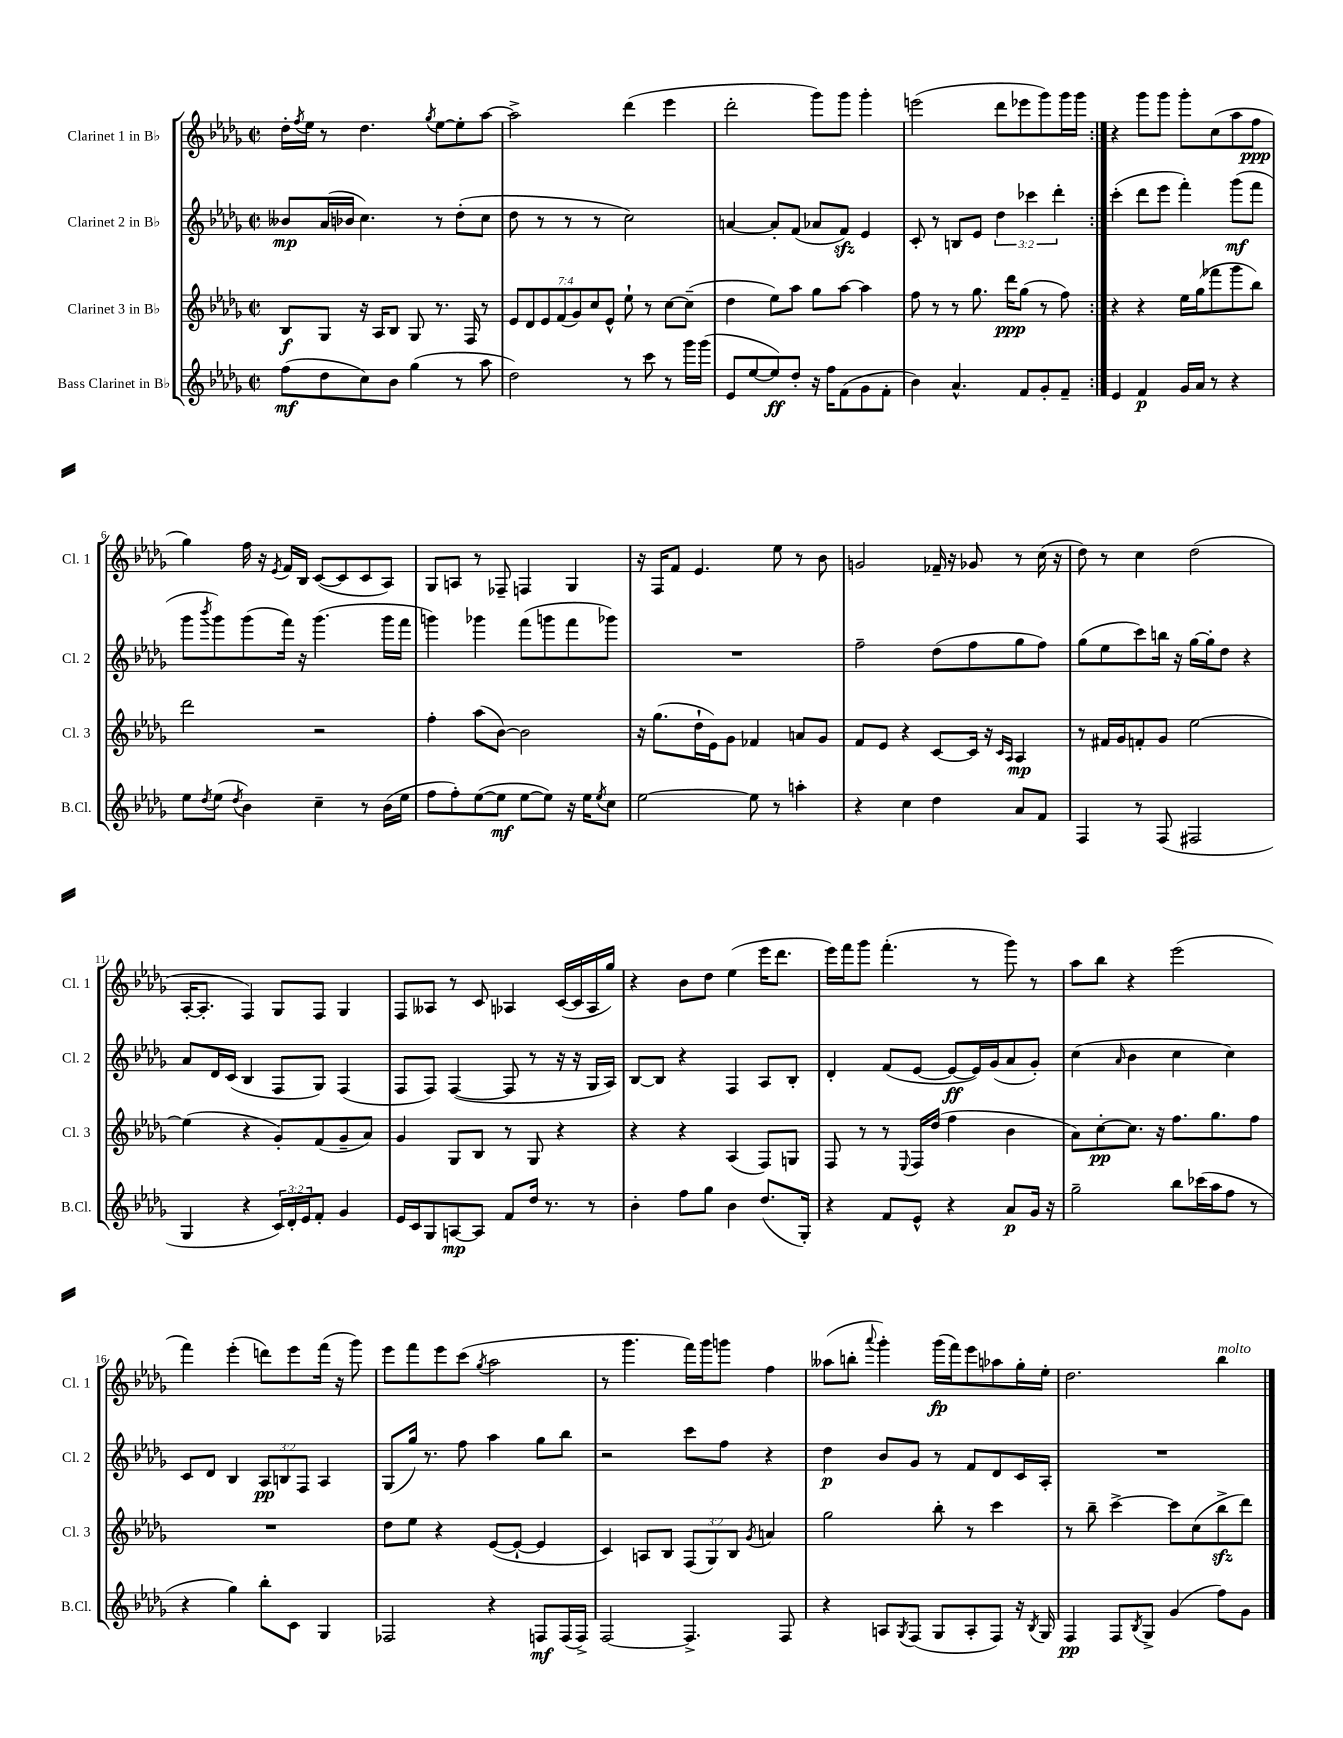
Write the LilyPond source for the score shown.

<<
\new StaffGroup <<
\new Staff = "s0" \with { instrumentName = "Clarinet 1 in Bb" shortInstrumentName = "Cl. 1" } {
    \clef treble \key des \major \defaultTimeSignature \time 2/2
    \repeat volta 2 { des''16-. \acciaccatura { f''8 } ees''16 r8 des''4. \acciaccatura { ges''8 } ees''8~ ees''8-. aes''8~ |
    aes''2-> des'''4( ees'''4 |
    des'''2-. ges'''8) ges'''8 ges'''4-. |
    e'''2( des'''8 ees'''8 ges'''8) ges'''16 ges'''16 | }
    r4 ges'''8 ges'''8 ges'''8-. c''8( aes''8 f''8\ppp |
    ges''4) f''16 r16 \acciaccatura { ees'8 } f'16 bes16 c'8~( c'8 c'8 aes8) |
    ges8 a8 r8 fes8-- f4 ges4 |
    r16 f16 f'8 ees'4. ees''8 r8 bes'8 |
    g'2 fes'16-- r16 ges'8 r8 c''16( r16 |
    des''8) r8 c''4 des''2( |
    aes16~-. aes8.-. f4) ges8 f8 ges4 |
    f8 aeses8 r8 c'8 aes4 c'16~( c'16 aes16 ges''16) |
    r4 bes'8 des''8 ees''4( ees'''16 des'''8. |
    ees'''16) f'''16 ges'''8 f'''4.-.( r8 ges'''8) r8 |
    aes''8 bes''8 r4 ees'''2( |
    f'''4) ees'''4-.( d'''8) ees'''8 f'''16( r16 ges'''8) |
    ees'''8 f'''8 ees'''8 c'''8( \acciaccatura { ges''8 } aes''2 |
    r8 ges'''4. f'''16) ges'''16 g'''8 f''4 |
    aeses''8( b''8-. \appoggiatura { aes'''8 } ges'''4-.) ges'''16\fp( f'''16) ees'''8 aes''8 ges''16-. ees''16-. |
    des''2. bes''4^\markup { \italic "molto" } \bar "|." |
}
\new Staff = "s1" \with { instrumentName = "Clarinet 2 in Bb" shortInstrumentName = "Cl. 2" } {
    \clef treble \key des \major \defaultTimeSignature \time 2/2 \override Staff.TupletNumber.text = #tuplet-number::calc-fraction-text
    \repeat volta 2 { beses'8\mp aes'16( bes'16 c''4.) r8 des''8-.( c''8 |
    des''8 r8 r8 r8 c''2) |
    a'4~ a'8-. f'8( aes'8 f'8\sfz) ees'4 |
    c'8-. r8 b8 ees'8 \tuplet 3/2 { des''4 ces'''4 des'''4-. } | }
    c'''4-.( des'''8 ees'''8 f'''4-.) ges'''8\mf( f'''8 |
    ges'''8 \acciaccatura { bes'''8 } ges'''8) ges'''8( f'''16) r16 ges'''4.( ges'''16 f'''16 |
    g'''4) ges'''4 f'''8( g'''8 f'''8 ges'''8) |
    R1 |
    f''2-- des''8( f''8 ges''8 f''8) |
    ges''8( ees''8 c'''8) b''16 r16 ges''16~ ges''16-. des''8 r4 |
    aes'8 des'16 c'16( bes4 f8 ges8) f4( |
    f8 f8) f4~( f8 r8 r16 r16 ges16 aes16) |
    bes8~ bes8 r4 f4 aes8 bes8-. |
    des'4-. f'8( ees'8~ ees'8~\ff ees'16) ges'16( aes'8 ges'8-.) |
    c''4( \grace { aes'16 } bes'4 c''4 c''4) |
    c'8 des'8 bes4 \tuplet 3/2 { aes8\pp b8 f8 } aes4 |
    ges8( ges''16) r8. f''8 aes''4 ges''8 bes''8 |
    r2 c'''8 f''8 r4 |
    des''4\p bes'8 ges'8 r8 f'8 des'8 c'16 aes16-. |
    R1 \bar "|." |
}
\new Staff = "s2" \with { instrumentName = "Clarinet 3 in Bb" shortInstrumentName = "Cl. 3" } {
    \clef treble \key des \major \defaultTimeSignature \time 2/2 \override Staff.TupletNumber.text = #tuplet-number::calc-fraction-text
    \repeat volta 2 { bes8\f ges8 r16 aes16 bes8 ges8 r8. f16 r8 |
    \tuplet 7/4 { ees'8 des'8 ees'8 f'8( ges'8) c''8 ees'8-^ } ees''8-! r8 c''8~ c''8--( |
    des''4 ees''8) aes''8 ges''8 aes''8~ aes''4 |
    f''8 r8 r8 ges''8. des'''16\ppp ges''8( r8 f''8) | }
    r4 r4 ees''16 ges''16( fes'''8 ges'''8 bes''8) |
    des'''2 r2 |
    f''4-. aes''8( bes'8~) bes'2 |
    r16 ges''8.( des''16-! ees'16) ges'8 fes'4 a'8 ges'8 |
    f'8 ees'8 r4 c'8~ c'16 r16 \grace { c'16 aes16 } aes4\mp |
    r8 fis'16 ges'16 f'8-. ges'8 ees''2~ |
    ees''4( r4 ges'8-.) f'8( ges'8-- aes'8) |
    ges'4 ges8 bes8 r8 ges8 r4 |
    r4 r4 aes4( f8) g8 |
    f8 r8 r8 \appoggiatura { ees8 } f16 des''16( f''4 bes'4 |
    aes'8) c''8~-.\pp c''8. r16 f''8. ges''8. f''8 |
    R1 |
    des''8 ees''8 r4 ees'8~( ees'8~-! ees'4 |
    c'4) a8 bes8 \tuplet 3/2 { f8( ges8) bes8 } \acciaccatura { ges'8 } a'4 |
    ges''2 bes''8-. r8 c'''4 |
    r8 bes''8-- c'''4~-> c'''8 c''8( bes''8->\sfz des'''8) \bar "|." |
}
\new Staff = "s3" \with { instrumentName = "Bass Clarinet in Bb" shortInstrumentName = "B.Cl." } {
    \clef treble \key des \major \defaultTimeSignature \time 2/2 \override Staff.TupletNumber.text = #tuplet-number::calc-fraction-text
    \repeat volta 2 { f''8\mf( des''8 c''8) bes'8 ges''4( r8 aes''8 |
    des''2) r8 c'''8 r8 ges'''16 ges'''16( |
    ees'8 ees''8~ ees''8\ff) des''8-. r16 f''16 f'8( ges'8 f'8-. |
    bes'4) aes'4.-^ f'8 ges'8-. f'8-- | }
    ees'4 f'4\p ges'16 aes'16 r8 r4 |
    ees''8 \acciaccatura { des''8 } ees''8( \acciaccatura { des''8 } bes'4) c''4-- r8 bes'16( ees''16 |
    f''8 f''8-.) ees''8~( ees''8\mf ees''8~ ees''8) r16 ees''16 \acciaccatura { ees''8 } c''8 |
    ees''2~ ees''8 r8 a''4-. |
    r4 c''4 des''4 aes'8 f'8 |
    f4 r8 f8( fis2 |
    ges4 r4 \tuplet 3/2 { c'16) des'16-. ees'16 } f'8-. ges'4 |
    ees'16 c'16 ges8 a8~\mp a8 f'8 des''16 r8. r8 |
    bes'4-. f''8 ges''8 bes'4 des''8.( ges16-.) |
    r4 f'8 ees'8-^ r4 aes'8\p ges'16 r16 |
    ges''2-- bes''8 ces'''16( aes''16 f''8 r8 |
    r4 ges''4) bes''8-. c'8 ges4 |
    fes2 r4 f8\mf f16( f16->) |
    f2~ f4.-> f8 |
    r4 a8 \acciaccatura { ges8 } f8( ges8 a8-. f8) r16 \acciaccatura { bes8 } ges16 |
    f4\pp f8 \acciaccatura { bes8 } ges8-> ges'4( f''8) ges'8 \bar "|." |
}
>>
>>
